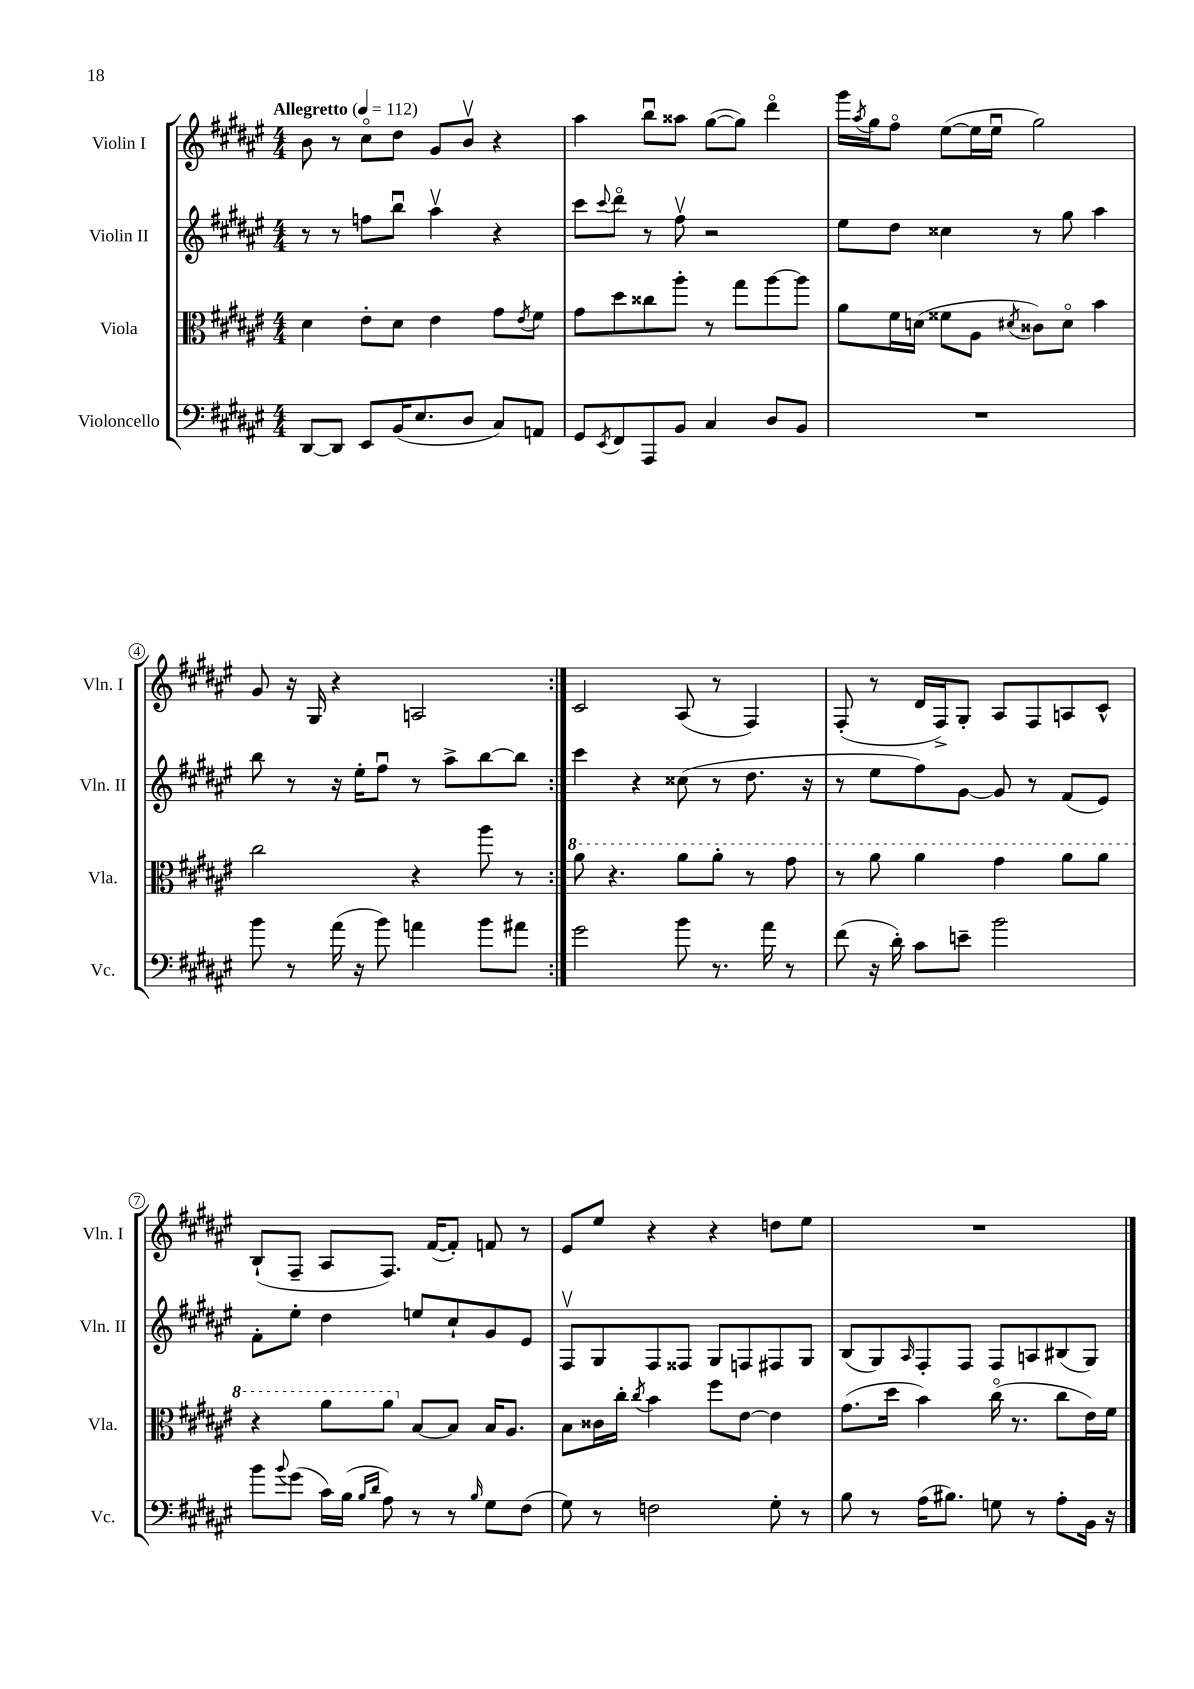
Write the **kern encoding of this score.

**kern	**kern	**kern	**kern
*part4	*part3	*part2	*part1
*staff4	*staff3	*staff2	*staff1
*I"Violoncello	*I"Viola	*I"Violin II	*I"Violin I
*I'Vc.	*I'Vla.	*I'Vln. II	*I'Vln. I
*clefF4	*clefC3	*clefG2	*clefG2
*k[f#c#g#d#a#e#]	*k[f#c#g#d#a#e#]	*k[f#c#g#d#a#e#]	*k[f#c#g#d#a#e#]
*M4/4	*M4/4	*M4/4	*M4/4
*MM112	*MM112	*MM112	*MM112
=1	=1	=1	=1
!	!	!	!LO:TX:a:B:t=Allegretto
[8DD#/L	4d#\	8r	8b\
8DD#/J]	.	8r	8r
8EE#/L	8e#'\L	8ffn\L	8cc#\L
(16BB/K	8d#\J	8bbu\J	8dd#\J
8.E#/	.	.	.
.	4e#\	4aa#v\	8g#/L
8D#/J	.	.	8bv/J
8C#/L)	8g#\L	4r	4r
.	8qe#/	.	.
8AAn/J	8f#\J	.	.
=2	=2	=2	=2
8GG#/L	8g#\L	8ccc#\L	4aa#\
8qEE#/	.	8qqccc#/	.
8FF#/	8dd#\	8ddd#\J	.
8AAA#/	8cc##X\	8r	8bbu\L
8BB/J	8aa#'\J	8ff#v\	8aa##X\J
4C#/	8r	2r	([8gg#\L
.	8gg#\L	.	8gg#\J])
8D#/L	[8aa#\	.	4ddd#\
8BB/J	8aa#\J]	.	.
=3	=3	=3	=3
1r	8a#\L	8ee#\L	16ggg#\LL
.	.	.	8qaa#/
.	.	.	16gg#\J
.	16f#\L	8dd#\J	8ff#\J
.	(16dn\JJ	.	.
.	8f##X\L	4cc##X\	([8ee#\L
.	8A#\J	.	16ee#\L]
.	.	.	16ee#u\JJ
.	8qd#X/	.	.
.	8c##X\L)	8r	2gg#\)
.	8d#\J	8gg#\	.
.	4b\	4aa#\	.
!!LO:LB:g=z
=4	=4	=4	=4
8b\	2cc#\	8bb\	8g#/
8r	.	8r	16r
.	.	.	16G#/
(16a#\	.	16r	4r
16r	.	16ee#'\KL	.
8b\)	.	8ff#u\J	.
4an\	4r	8r	2An/
.	.	8aa#^\L	.
8b\L	8aa#\	[8bb\	.
8a#X\J	8r	8bb\J]	.
=5:|!	=5:|!	=5:|!	=5:|!
*	*8va	*	*
2g#\	8aa#\	4ccc#\	2c#/
.	4.r	.	.
.	.	4r	.
8b\	8aa#\L	(8cc##X\	(8A#/
8.r	8aa#'\J	8r	8r
.	8r	8.dd#\	4F#/)
16a#\	.	.	.
8r	8gg#\	.	.
.	.	16r	.
=6	=6	=6	=6
(8f#\	8r	8r	(8F#'/
16r	8aa#\	8ee#\L	8r
16d#'\)	.	.	.
8c#\L	4aa#\	8ff#\)	16d#/LL
.	.	.	16F#^/J)
8en~\J	.	[8g#\J	8G#'/J
2b\	4gg#\	8g#/]	8A#/L
.	.	8r	8F#/
.	8aa#\L	(8f#/L	8An/
.	8aa#\J	8e#/J)	8c#^^/J
!!LO:LB:g=z
=7	=7	=7	=7
8b\L	4r	8f#'\L	(8B`/L
8qqb/	.	.	.
(8g#\J	.	8ee#'\J	8F#~/J
16c#\LL)	8aa#\L	4dd#\	8A#/L
(16B\JJ	.	.	.
16qqB/LL	.	.	.
16qqd#/JJ	.	.	.
8A#\)	8aa#\J	.	8.F#/J)
*	*X8va	*	*
8r	[8B/L	8een/L	.
.	.	.	([16f#/KL
8r	8B/J]	8cc#`/	8f#'/J])
16qqB/	.	.	.
8G#\L	16B/KL	8g#/	8fn/
.	8.A#/J	.	.
(8F#\J	.	8e#/J	8r
=8	=8	=8	=8
8G#\)	8B\L	8F#v/L	8e#/L
8r	16c##X\L	8G#/	8ee#/J
.	16cc#'\JJ	.	.
.	8qcc#/	.	.
2Fn\	4b\	8F#/	4r
.	.	8F##X/J	.
.	8ff#\L	8G#/L	4r
.	[8e#\J	8Fn/	.
8G#'\	4e#\]	8F#X/	8ddn\L
8r	.	8G#/J	8ee#\J
=9	=9	=9	=9
8B\	(8.g#\L	(8B/L	1r
8r	.	8G#/)	.
.	16dd#\Jk	.	.
.	.	16qqA#/	.
(16A#\KL	4b\)	8F#'/	.
8.B#X\J)	.	.	.
.	.	8F#/J	.
8Gn\	(16cc#\	8F#/L	.
.	8.r	.	.
8r	.	8An/	.
8A#'\L	8cc#\L	(8B#X/	.
16BB\Jk	16e#\L)	8G#/J)	.
16r	16f#\JJ	.	.
==	==	==	==
*-	*-	*-	*-
